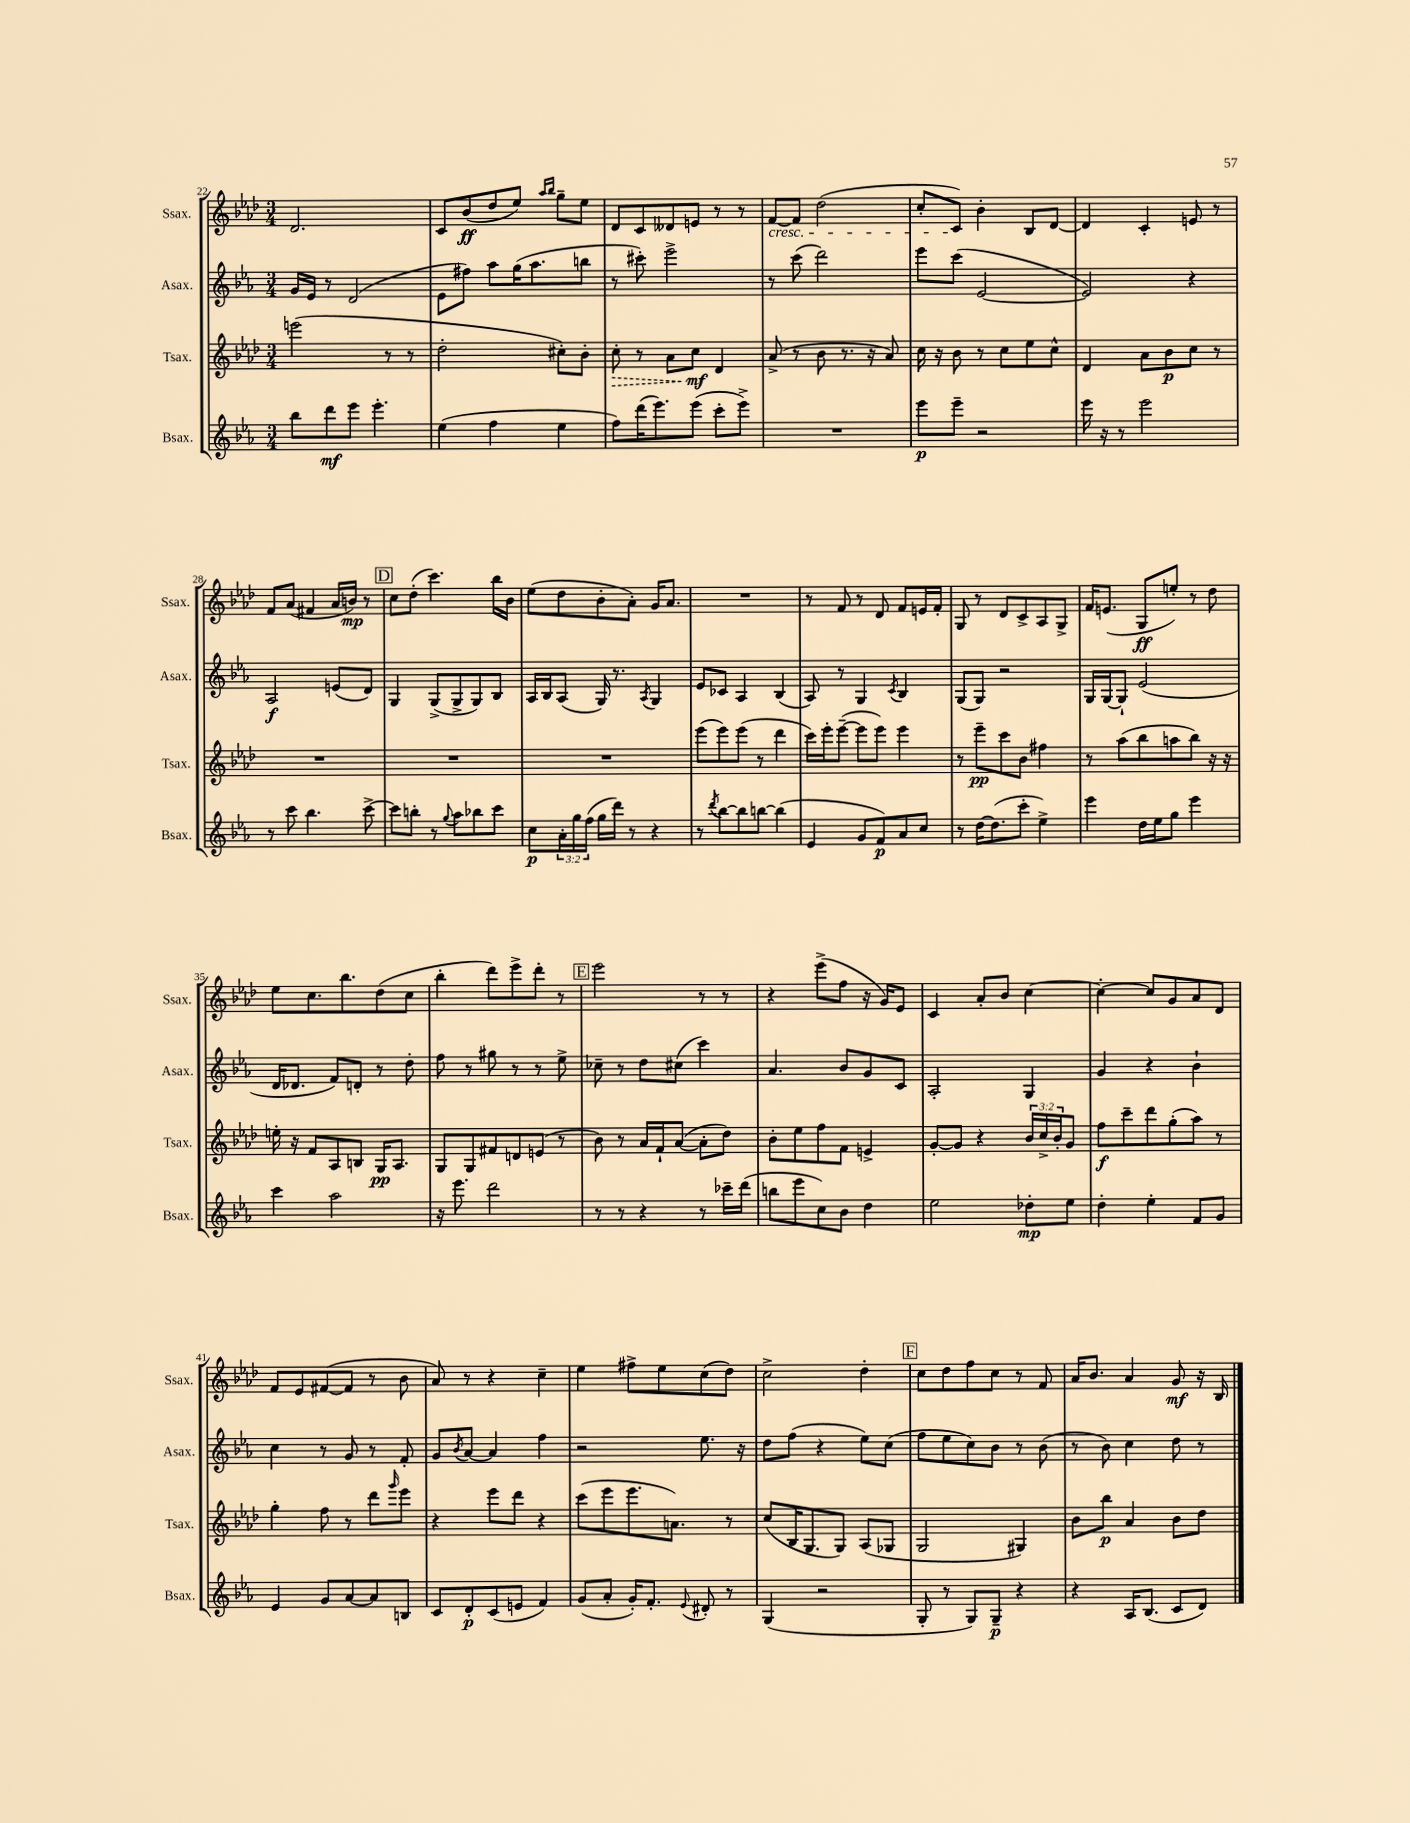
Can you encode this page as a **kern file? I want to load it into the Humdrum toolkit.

**kern	**kern	**kern	**kern
*staff4	*staff3	*staff2	*staff1
*clefG2	*clefG2	*clefG2	*clefG2
*k[b-e-a-]	*k[b-e-a-d-]	*k[b-e-a-]	*k[b-e-a-d-]
*M3/4	*M3/4	*M3/4	*M3/4
8bb-	(2eee	16g	2.d-
.	.	16e-	.
8ddd	.	8r	.
8eee-	.	(2d	.
4.eee-'	.	.	.
.	8r	.	.
.	8r	.	.
=	=	=	=
(4ee-	2dd-'	8e-	8c
.	.	8ff#)	(8b-
4ff	.	8aa-	8dd-
.	.	(16gg	8ee-)
.	.	8.aa-	.
.	.	.	16qqaa-
.	.	.	16qqbb-
4ee-	8cc#')	.	8gg~
.	8b-'	8bb	8ee-
=	=	=	=
8ff)	8cc'	8r	8d-
(16ddd	8r	8ccc#')	8c
8.eee-)	.	.	.
.	8a-	2eee-^	8d--
(8eee-	8cc	.	8e
8ccc'	4d-	.	8r
8eee-^)	.	.	8r
=	=	=	=
2.r	(8a-^	8r	[8f
.	8r	(8ccc	8f]
.	8b-	2ddd)	(2dd-
.	8.r	.	.
.	16r	.	.
.	8a-)	.	.
=	=	=	=
8eee-	16cc	8eee-	8cc'
.	16r	.	.
8eee-~	8b-	(8ccc	8c)
2r	8r	[2e-	4b-'
.	8cc	.	.
.	8ee-	.	8B-
.	8cc^^	.	[8d-
=	=	=	=
16eee-	4d-	2e-])	4d-]
16r	.	.	.
8r	.	.	.
2eee-	8a-	.	4c'
.	8b-	.	.
.	8cc	4r	8e
.	8r	.	8r
=	=	=	=
8r	2.r	2A-	8f
8ccc	.	.	(8a-
4.bb-	.	.	4f#
.	.	(8e	16a-
.	.	.	16b)
[8ccc^	.	8d)	8r
=	=	=	=
8ccc]	2.r	4G	8cc
8bb'	.	.	(8dd-'
8r	.	(8G^	4.ccc)
8qqgg	.	.	.
8aa-	.	8G^	.
8bb-	.	8G)	.
8ccc	.	8B-	16bb-
.	.	.	16b-
=	=	=	=
8cc	2.r	16A-	(8ee-
.	.	16B-	.
24a-'	.	(8A-	8dd-
24gg	.	.	.
(24ff	.	.	.
16gg	.	16G)	8b-'
16ddd)	.	8.r	.
8r	.	.	8a-')
.	.	8qA-	.
4r	.	4G	16g
.	.	.	8.a-
=	=	=	=
8r	(8eee-	8e-	2.r
8qddd	.	.	.
[8bb-	8eee-)	8c-	.
8bb-]	(8eee-	4A-	.
[8bb	8r	.	.
(4bb]	4ddd-	(4B-	.
=	=	=	=
4e-	16ccc)	8A-)	8r
.	16eee-'	.	.
.	([8eee-~	8r	8f
8g	8eee-]	4G	8r
8f)	8eee-)	.	8d-
.	.	8qc	.
8a-	4eee-	4B-	8f
8cc	.	.	16e
.	.	.	16f'
=	=	=	=
8r	8r	(8G	8G
[16dd	8eee-~	8G)	8r
(8.dd]	.	.	.
.	8ccc	2r	8d-
8ccc'	8b-	.	8c^
4ee-^)	4ff#	.	8A-
.	.	.	8G^
=	=	=	=
4eee-	8r	16G	16f
.	.	[16G	(8.e
.	(8aa-	8G`]	.
16dd	8bb-	(2e-	8G
16ee-	.	.	.
8gg	8aa	.	8ee')
4eee-	8bb-)	.	8r
.	16r	.	8dd-
.	16r	.	.
=	=	=	=
4ccc	16ee'	16d	8ee-
.	16r	8.d-	.
.	8f	.	8.cc
2aa-	8A-	8f)	.
.	.	.	8.bb-
.	8B	8d'	.
.	16G	8r	(8dd-
.	8.A-	.	.
.	.	8dd'	8cc
=	=	=	=
16r	8G	8ff	4bb-'
8.eee-	.	.	.
.	8G	8r	.
2ddd	8f#	8gg#	8ddd-)
.	8d	8r	8eee-^
.	(8e	8r	8ddd-'
.	8r	8ee-^	8r
=	=	=	=
8r	8b-)	8cc-~	2eee-
8r	8r	8r	.
4r	16a-	8dd	.
.	16f`	.	.
.	([8a-	(8cc#	.
8r	8a-']	4ccc)	8r
16ccc-~	8dd-)	.	8r
(16ddd	.	.	.
=	=	=	=
8bb	8b-'	4.a-	4r
8eee-	8ee-	.	.
8cc)	8ff	.	(8eee-^
8b-	8f	8b-	8ff
4dd	4e^	8g	16r
.	.	.	16g)
.	.	8c	8e-
=	=	=	=
2ee-	[8g'	2A-'	4c
.	8g]	.	.
.	4r	.	8a-'
.	.	.	8b-
8dd-'	24b-	4G	[4cc
.	24cc^	.	.
.	24b-'	.	.
8ee-	8g	.	.
=	=	=	=
4dd'	8ff	4g	4cc'_
.	8ccc~	.	.
4ee-'	8ddd-	4r	8cc]
.	(8gg'	.	8g
8f	8aa-)	4b-`	8a-
8g	8r	.	8d-
=	=	=	=
4e-	4gg'	4cc	8f
.	.	.	8e-
8g	8ff	8r	([8f#
[8a-	8r	8g	8f#]
8a-]	8ddd-	8r	8r
.	16qqggg	.	.
8B	8eee-	8f'	8b-
=	=	=	=
8c	4r	8g	8a-)
.	.	8qb-	.
8d'	.	[8a-	8r
(8c	8eee-	4a-]	4r
8e	8ddd-	.	.
4f)	4r	4ff	4cc~
=	=	=	=
(8g	(8ccc	2r	4ee-
8a-'	8eee-	.	.
16g')	8.eee-	.	8ff#^
8.f'	.	.	.
.	.	.	8ee-
.	8.a)	.	.
8qqe-	.	.	.
8d#'	.	8.ee-	(8cc
8r	8r	.	8dd-)
.	.	16r	.
=	=	=	=
(4G	(8cc	8dd	2cc^
.	16B-	(8ff	.
.	8.G	.	.
2r	.	4r	.
.	8G)	.	.
.	(8A-	8ee-)	4dd-'
.	8G-	(8cc	.
=	=	=	=
8G'	2G	8ff	8cc
8r	.	8ee-	8dd-
8G)	.	8cc)	8ff
8G~	.	8b-	8cc
4r	4G#)	8r	8r
.	.	(8b-	8f
=	=	=	=
4r	8b-	8r	16a-
.	.	.	8.b-
.	8bb-	8b-)	.
16A-	4a-	4cc	4a-
(8.B-	.	.	.
8c	8b-	8dd	8g
8d)	8dd-	8r	16r
.	.	.	16B-
==	==	==	==
*-	*-	*-	*-
